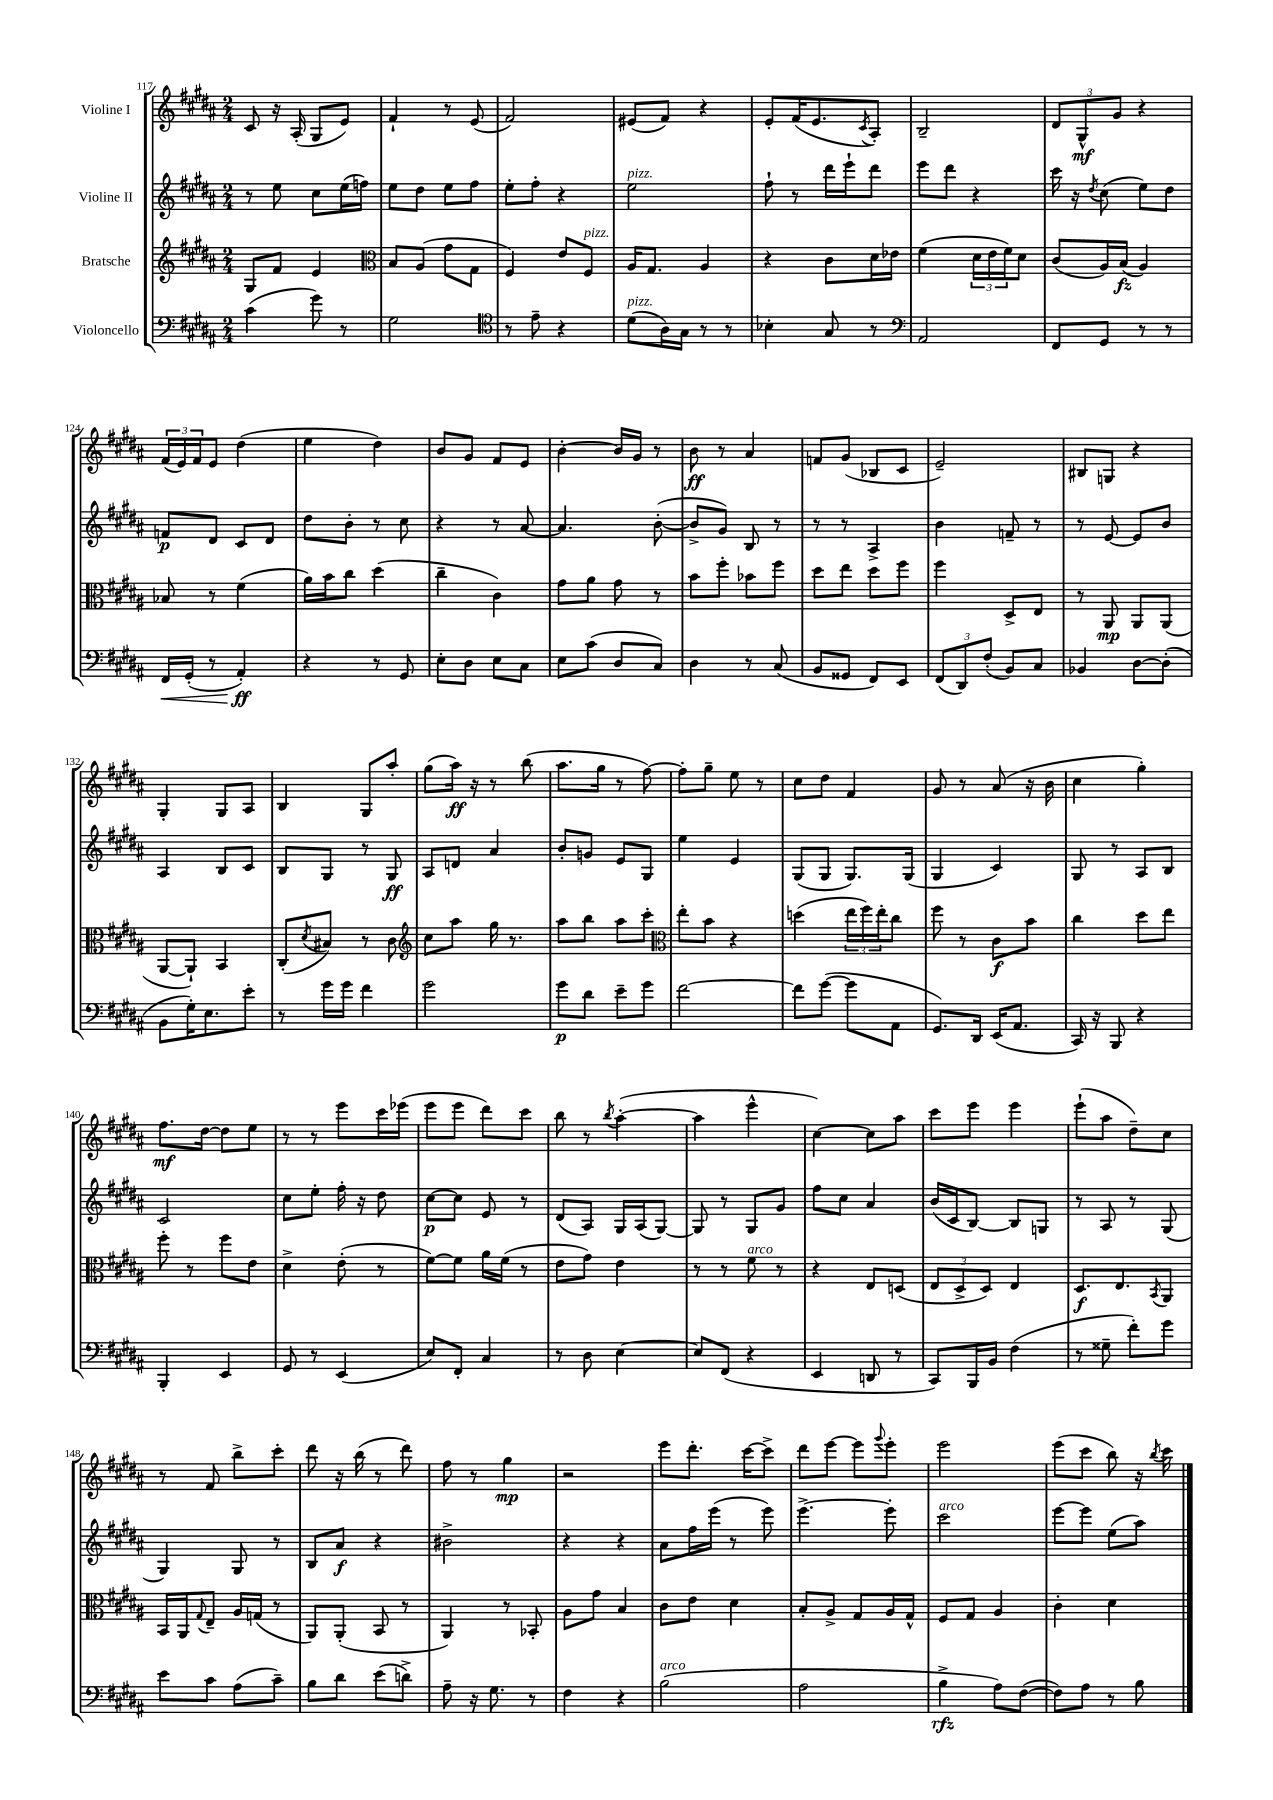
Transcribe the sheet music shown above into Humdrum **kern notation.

**kern	**kern	**kern	**kern
*staff4	*staff3	*staff2	*staff1
*clefF4	*clefG2	*clefG2	*clefG2
*k[f#c#g#d#a#]	*k[f#c#g#d#a#]	*k[f#c#g#d#a#]	*k[f#c#g#d#a#]
*M2/4	*M2/4	*M2/4	*M2/4
(4c#	8G#	8r	8c#
.	8f#	8ee	16r
.	.	.	(16A#'
8g#)	4e	8cc#	8G#
8r	.	(16ee	8e)
.	.	16ff)	.
=	=	=	=
*	*clefC3	*	*
2G#	8B	8ee	4f#`
.	(8A#	8dd#	.
.	8g#	8ee	8r
.	8G#	8ff#	(8e
=	=	=	=
*clefC4	*	*	*
8r	4F#)	8ee'	2f#)
8e~	.	8ff#'	.
4r	8e	4r	.
.	8F#	.	.
=	=	=	=
(8d#	16A#	2ee	(8e#
.	8.G#	.	.
16A#)	.	.	8f#)
16G#	.	.	.
8r	4A#	.	4r
8r	.	.	.
=	=	=	=
4B-'	4r	8ff#`	8e'
.	.	8r	(16f#
.	.	.	8.e
8G#	8c#	16ddd#	.
.	.	16eee`	.
.	.	.	8qc#
8r	16d#	8ddd#	8A#')
.	16e-	.	.
=	=	=	=
*clefF4	*	*	*
2AA#	(4f#	8eee	2B~
.	.	8ddd#	.
.	24d#	4r	.
.	24e	.	.
.	24f#)	.	.
.	8d#	.	.
=	=	=	=
8FF#	(8c#	16ccc#	12d#
.	.	16r	.
.	.	.	12G#^^
.	.	8qdd#	.
8GG#	16A#)	(8cc#	.
.	.	.	12g#
.	(16B	.	.
8r	4A#)	8ee)	4r
8r	.	8dd#	.
=	=	=	=
16FF#	8B-	8f	(24f#
.	.	.	24e)
(16GG#'	.	.	.
.	.	.	24f#
8r	8r	8d#	8e
4AA#')	(4f#	8c#	(4dd#
.	.	8d#	.
=	=	=	=
4r	16a#)	8dd#	4ee
.	16b	.	.
.	8cc#	8b'	.
8r	(4dd#	8r	4dd#)
8GG#	.	8cc#	.
=	=	=	=
8E'	4cc#~	4r	8b
8D#	.	.	8g#
8E	4c#)	8r	8f#
8C#	.	[8a#	8e
=	=	=	=
8E	8g#	4.a#]	[4b'
(8c#	8a#	.	.
8D#	8g#	.	16b]
.	.	.	16g#
8C#)	8r	([8b'	8r
=	=	=	=
4D#	8b	8b^]	8b
.	8ff#'	8g#)	8r
8r	8b-	8B	4a#
(8C#	8ff#	8r	.
=	=	=	=
8BB	8dd#	8r	8f
8GG##	8ee	8r	(8g#
8FF#)	8dd#	4A#^	8B-
8EE	8ff#	.	8c#
=	=	=	=
(12FF#	4ff#	4b	2e~)
12DD#)	.	.	.
(12F#'	.	.	.
8BB)	8D#^	8f~	.
8C#	8E	8r	.
=	=	=	=
4BB-	8r	8r	8B#
.	8AA#	[8e	8G
[8D#	8AA#	8e]	4r
(8D#']	(8AA#	8b	.
=	=	=	=
8BB	[8AA#	4A#	4G#'
16G#')	8AA#`])	.	.
8.E	.	.	.
.	4BB	8B	8G#
8e'	.	8c#	8A#
=	=	=	=
8r	(8C#'	8B	4B
.	8qd#	.	.
16g#	8B#)	8G#	.
16g#	.	.	.
4f#	8r	8r	8G#
.	8c#	8G#	8aa#'
=	=	=	=
*	*clefG2	*	*
2g#	8cc#	8A#	(8gg#
.	8aa#	8d	16aa#)
.	.	.	16r
.	16gg#	4a#	8r
.	8.r	.	.
.	.	.	(8bb
=	=	=	=
8g#	8aa#	8b'	8.aa#
8d#	8bb	8g	.
.	.	.	16gg#
8e~	8aa#	8e	8r
8g#	8ccc#'	8G#	[8ff#)
=	=	=	=
*	*clefC3	*	*
[2f#	8ee'	4ee	8ff#']
.	8b	.	8gg#~
.	4r	4e	8ee
.	.	.	8r
=	=	=	=
8f#]	(4dd	(8G#	8cc#
([8g#	.	8G#	8dd#
8g#]	24ee	8.G#)	4f#
.	24ff#)	.	.
.	24ee'	.	.
8AA#	8cc#	.	.
.	.	(16G#	.
=	=	=	=
8.GG#)	8ff#	4G#	8g#
.	8r	.	8r
16DD#	.	.	.
(16EE	8c#	4c#)	(8a#
8.AA#	.	.	.
.	8b	.	16r
.	.	.	16b
=	=	=	=
16CC#)	4cc#	8G#	4cc#
16r	.	.	.
8BBB	.	8r	.
4r	8dd#	8A#	4gg#')
.	8ee	8B	.
=	=	=	=
4BBB'	8ff#'	2c#	8.ff#
.	8r	.	.
.	.	.	[16dd#
4EE	8ff#	.	8dd#]
.	8e	.	8ee
=	=	=	=
8GG#	4d#^	8cc#	8r
8r	.	8ee'	8r
(4EE	(8e'	16ff#'	8eee
.	.	16r	.
.	8r	8dd#	16ccc#
.	.	.	(16eee-
=	=	=	=
8E)	[8f#)	[8cc#	8eee
8FF#'	8f#]	8cc#]	8eee
4C#	16a#	8e	8ddd#)
.	(16f#	.	.
.	8r	8r	8ccc#
=	=	=	=
8r	8e	(8d#	8bb
8D#	8g#)	8A#)	8r
.	.	.	8qbb
[4E	4e	16G#	([4aa#'
.	.	(16A#	.
.	.	[8G#)	.
=	=	=	=
8E]	8r	8G#]	4aa#]
(8FF#	8r	8r	.
4r	8f#	8G#	4eee^^
.	8r	8g#	.
=	=	=	=
4EE	4r	8ff#	[4cc#)
.	.	8cc#	.
8DD	8E	4a#	8cc#]
8r	(8D	.	8aa#
=	=	=	=
8CC#)	12E	(16b	8ccc#
.	.	16c#	.
.	12D#^	.	.
16BBB	.	[8B)	8eee
.	12D#)	.	.
16BB	.	.	.
(4F#	4E	8B]	4eee
.	.	8G	.
=	=	=	=
8r	8.D#	8r	(8eee`
8G##~	.	8A#	8aa#
.	8.E	.	.
8f#')	.	8r	8dd#~)
.	8qBB	.	.
8g#	8AA#	(8G#	8cc#
=	=	=	=
8e	16BB	4G#)	8r
.	16AA#	.	.
.	8qqG#	.	.
8c#	8E~	.	8f#
(8A#	16A#	8G#	8bb^
.	(16G	.	.
8c#~)	8r	8r	8ccc#'
=	=	=	=
8B	8AA#)	8B	8ddd#
8d#	(8AA#'	8a#	16r
.	.	.	(16bb
(8e	8BB	4r	8r
8d^)	8r	.	8ddd#)
=	=	=	=
8A#~	4AA#)	2b#^	8ff#
16r	.	.	8r
8.G#	.	.	.
.	8r	.	4gg#
8r	8BB-'	.	.
=	=	=	=
4F#	8A#	4r	2r
.	8g#	.	.
4r	4B	4r	.
=	=	=	=
(2B	8c#	8a#	8eee
.	8e	16ff#	8.ddd#'
.	.	(16eee	.
.	4d#	8r	.
.	.	.	[16ccc#
.	.	8eee)	8ccc#^]
=	=	=	=
2A#	8B'	[4.eee^	8ddd#
.	8A#^	.	[8eee
.	8G#	.	8eee]
.	.	.	8qqggg#
.	16A#	8eee']	8eee'
.	16G#^^	.	.
=	=	=	=
4B^	8F#	2ccc#	2eee
.	8G#	.	.
8A#)	4A#	.	.
([8F#	.	.	.
=	=	=	=
8F#])	4c#'	[8eee	(8eee
8A#	.	8eee]	8ccc#
8r	4d#	(8ee	8bb)
8B	.	8aa#)	16r
.	.	.	8qbb
.	.	.	16ccc#
==	==	==	==
*-	*-	*-	*-
